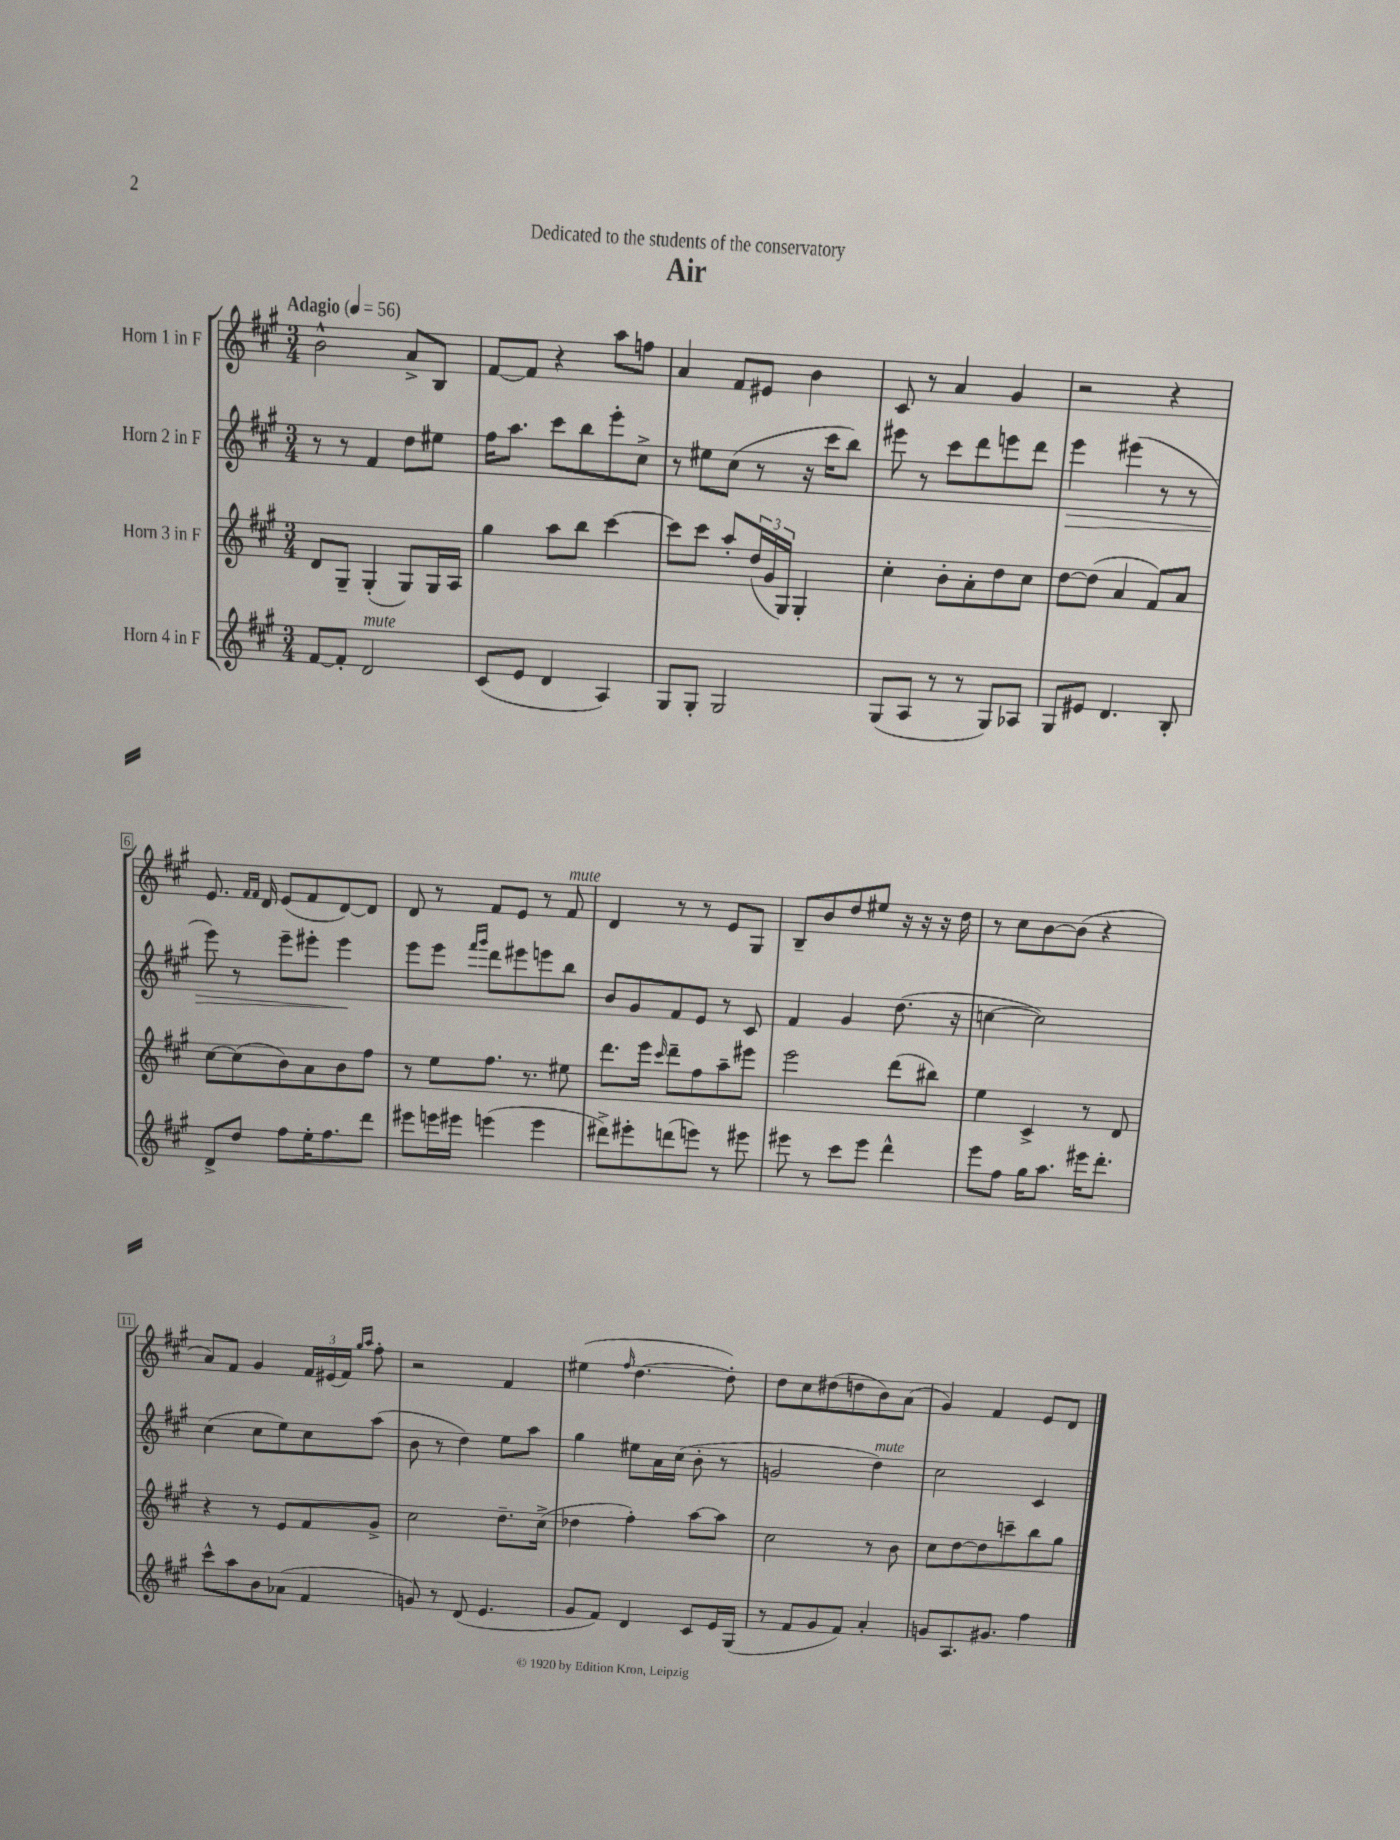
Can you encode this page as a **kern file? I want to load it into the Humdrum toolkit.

**kern	**kern	**kern	**kern
*staff4	*staff3	*staff2	*staff1
*clefG2	*clefG2	*clefG2	*clefG2
*k[f#c#g#]	*k[f#c#g#]	*k[f#c#g#]	*k[f#c#g#]
*M3/4	*M3/4	*M3/4	*M3/4
*MM56	*MM56	*MM56	*MM56
[8f#	8d	8r	2b^^
8f#']	8G#~	8r	.
2d	(4G#'	4f#	.
.	8G#)	8dd	8a^
.	16G#	8ee#	8B
.	16A	.	.
=	=	=	=
(8c#	4gg#	16ff#	[8f#
.	.	8.aa	.
8e	.	.	8f#]
4d	8aa	8ccc#	4r
.	8bb	8bb	.
4A)	[4ccc#	8eee'	8aa
.	.	8cc#^	8ff
=	=	=	=
8G#	8ccc#]	8r	4a
8G#'	8ccc#	8ee#	.
2G#	8aa'	(8cc#	8f#
.	(24dd	8r	8e#
.	24g#	.	.
.	24G#)	.	.
.	4G#'	16r	4b
.	.	16ccc#	.
.	.	8bb)	.
=	=	=	=
(8G#	4cc#'	8eee#	8c#
8A	.	8r	8r
8r	8b'	8ccc#	4a
8r	8a'	8ddd	.
8G#)	8dd	8eee	4g#
8A-	8cc#	8ddd	.
=	=	=	=
8G#	[8dd	4eee	2r
8e#	(8dd]	.	.
4.d	4a	(4eee#	.
.	8f#)	8r	4r
8B'	8a	8r	.
=	=	=	=
8d^	[8cc#	8eee)	8.e
8dd	(8cc#]	8r	.
.	.	.	16qqf#
.	.	.	16qqf#
.	.	.	16d
8ff#	8b)	8eee~	(8e
16ee'	8a	8eee#'	8f#
8.ff#	.	.	.
.	8b	4eee#	[8d)
8ddd	8ff#	.	8d]
=	=	=	=
8eee#	8r	8eee	8d
16eee	8ee	8eee	8r
16eee#	.	.	.
.	.	16qqfff#	.
.	.	16qqggg#	.
(4eee	8.ff#	8ddd	8f#
.	.	8eee#	8e
.	8.r	.	.
4eee	.	8eee	8r
.	8ee#	8bb	8f#
=	=	=	=
8ddd#^)	8.ddd	8b	4d
8eee#'	.	8g#	.
.	16eee	.	.
.	16qqccc#	.	.
(8ddd	8ddd~	8f#	8r
8eee)	8ff#	8e	8r
8r	8aa~	8r	8e
8eee#	8eee#	8c#	8G#
=	=	=	=
8eee#	2eee	4f#	8B~
8r	.	.	8b
8ccc#	.	4g#	8dd
8eee#	.	.	8ee#
4ddd^^	(8ddd	(8.dd	16r
.	.	.	16r
.	8bb#)	.	16r
.	.	16r	16dd
=	=	=	=
8eee	4ee	[4cc	8r
8ff#	.	.	8cc#
16gg#	4c#^	2cc])	[8b
8.aa	.	.	.
.	.	.	(8b]
16eee#	8r	.	4r
8.ddd'	.	.	.
.	8d	.	.
=	=	=	=
8ccc#^^	4r	(4cc#	8a)
8aa	.	.	8f#
8b	8r	8cc#	4g#
(8a-	8e	8ee)	.
4f#	8f#	8cc#	24f#
.	.	.	(24e#
.	.	.	24f#)
.	.	.	16qqgg#
.	.	.	16qqaa
.	8g#^	(8aa	8ff#'
=	=	=	=
8g)	2cc#	8b	2r
8r	.	8r	.
(8d	.	4dd)	.
4.e	.	.	.
.	8.dd~	8ee	4f#
.	.	8aa	.
.	(16cc#^	.	.
=	=	=	=
8g#	4dd-	4gg#	(4ee#
8f#)	.	.	.
.	.	.	16qqff#
4d	4ff#')	8ee#	[4.dd
.	.	16a	.
.	.	(16cc#	.
8c#	[8aa	8b'	.
16e	8aa]	8r	8dd'])
(16G#	.	.	.
=	=	=	=
8r	2cc#	2g	8dd
8f#	.	.	8cc#
8g#	.	.	(8dd#
8f#)	.	.	8dd
4a'	8r	4dd)	8b)
.	8b	.	(8a
=	=	=	=
8g	8cc#	2cc#	4g#)
8.A	[8dd	.	.
.	8dd]	.	4f#
8.g#	.	.	.
.	8ccc~	.	.
4ff#	8bb	4c#	8e
.	8gg#	.	8d
==	==	==	==
*-	*-	*-	*-
